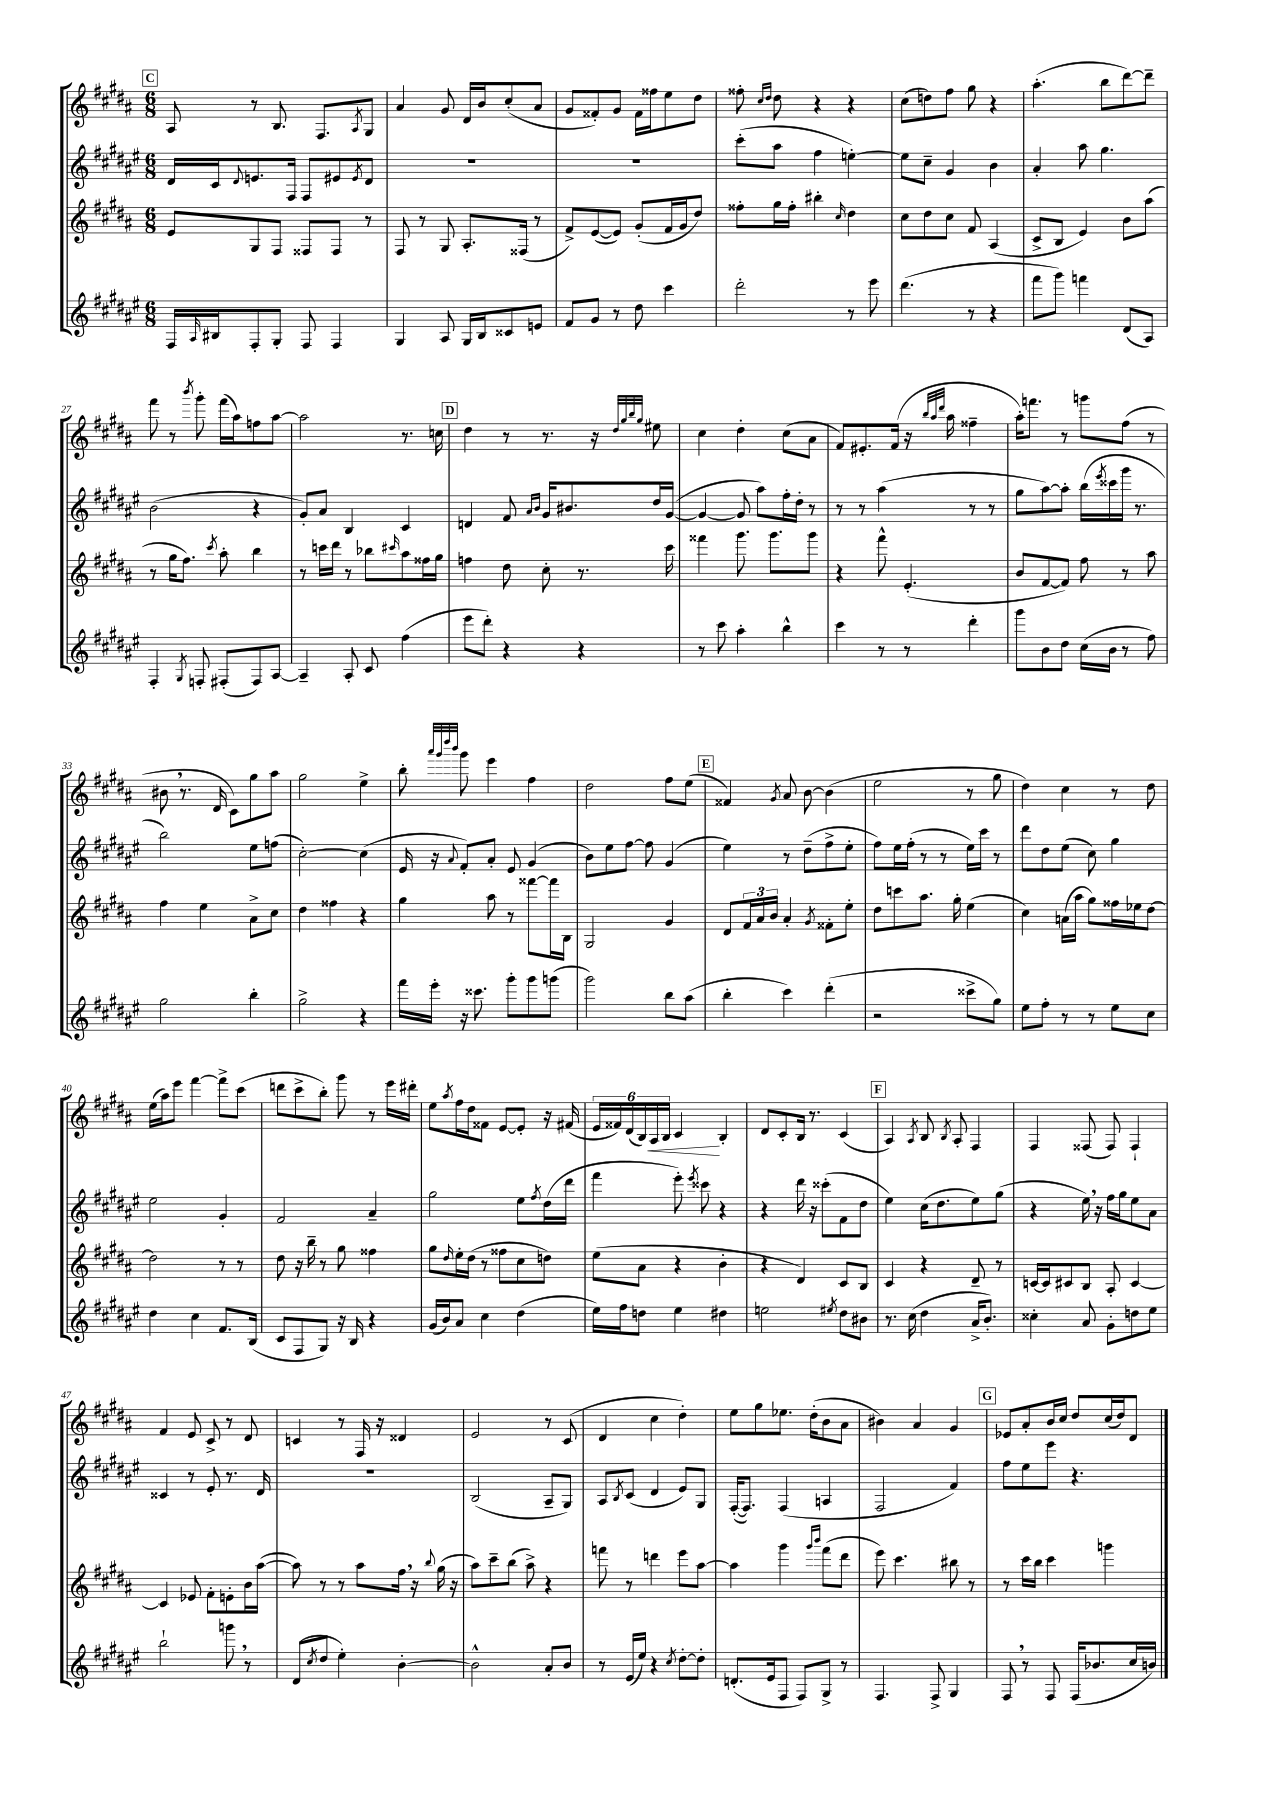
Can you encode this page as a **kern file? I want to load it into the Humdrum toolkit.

**kern	**kern	**kern	**kern
*staff4	*staff3	*staff2	*staff1
*clefG2	*clefG2	*clefG2	*clefG2
*k[f#c#g#d#a#e#]	*k[f#c#g#d#a#]	*k[f#c#g#d#a#e#]	*k[f#c#g#d#a#]
*M6/8	*M6/8	*M6/8	*M6/8
16F#/LL	8e/L	16d#/LL	8A#/
16qqA#/	.	.	.
16B#/J	.	16c#/J	.
.	.	8qqd#/	.
8F#'/	8G#/	8.e/	8r
8G#'/J	8F#/J	.	8.B/
.	.	16F#/Jk	.
8F#/	8F##/L	8F#/L	.
.	.	.	8.F#/L
4F#/	8F##/J	8e#/	.
.	.	8qe#/	8qA#/
.	8r	8d#/J	8G#/J
=	=	=	=
4G#/	8F#/	2.r	4a#/
.	8r	.	.
8A#/	8G#/	.	8g#/
16G#/LL	8.A#'/L	.	16d#/LL
16B/J	.	.	16b/J
8c##/	.	.	(8cc#'/
.	(16F##/Jk	.	.
8e/J	8r	.	8a#/J
=	=	=	=
8f#/L	8f#^/L)	2.r	8g#/L
8g#/J	([8e/	.	8f##'/)
8r	8e/]J)	.	8g#/J
8dd#\	(8g#'/L	.	16f##\LL
.	.	.	16ff##\J
4ccc#\	16f#/L	.	8ee\
.	16g#/J	.	.
.	8dd#/J)	.	8dd#\J
=	=	=	=
2ddd#'\	8ff##'\L	(8ccc#'\L	8ff##'\
.	.	.	16qqcc#/LL
.	.	.	16qqdd#/JJ
.	16gg#\L	8aa#\J	8dd#\
.	16ff##'\JJ	.	.
.	4bb#'\	4ff#\	4r
.	16qqcc#/	.	.
8r	4dd#\	[4ee'\)	4r
8eee#\	.	.	.
=	=	=	=
(4.ddd#\	8cc#\L	8ee\]L	(8cc#\L
.	8dd#\	8cc#~\J	8dd\)
.	8cc#\J	4g#/	8ff#\J
8r	8f#/	.	8gg#\
4r	(4A#/	4b\	4r
=	=	=	=
8fff#\L	8c#^/L	4a#'/	(4.aa#'\
8ggg#\J)	8B/J	.	.
4fff\	4e/)	8aa#\	.
.	.	4.gg#\	8bb\L
(8d#/L	8b\L	.	[8ddd#\)
8A#/J)	(8aa#\J	.	8ddd#~\]J
=	=	=	=
4F#'/	8r	(2b\	8fff#\
.	16gg#\LK	.	8r
.	8.ff#\J)	.	.
8qG#/	.	.	8qbbb/
8F'/	.	.	8ggg#'\
.	8qccc#/	.	.
(8F#'/L	8aa#'\	.	(16fff#\LL
.	.	.	16aa#\J)
8F#/)	4bb\	4r	8ff\
[8A#/J	.	.	[8aa#\J
=	=	=	=
4A#~/]	8r	8g#'/L)	2aa#\]
.	16ccc\LL	8a#/J	.
.	16ddd#\JJ	.	.
8A#'/	8r	4B/	.
8c#/	8bb-\L	.	.
.	16qqccc#/	.	.
(4ff#\	8aa#\	4c#/	8.r
.	16ff##\L	.	.
.	16gg#\JJ	.	16cc\
=	=	=	=
8eee#\L	4ff\	4d/	4dd#\
8ddd#'\J)	.	.	.
4r	8dd#\	8f#/	8r
.	.	16qqa#/LL	.
.	.	16qqb/JJ	.
.	8cc#'\	16g#/LK	8.r
.	.	8.b#/	.
4r	8.r	.	.
.	.	.	16r
.	.	.	32qqdd#/LLL
.	.	.	32qqgg#/
.	.	.	32qqbb/
.	.	.	32qqgg#/JJJ
.	.	16dd#/L	8ee#\
.	16ccc#\	([16g#/JJ	.
=	=	=	=
8r	4fff##\	4g#/_	4cc#\
8ccc#\	.	.	.
4aa#'\	8.ggg#\	8g#/]	4dd#'\
.	.	8aa#\L)	.
.	8.ggg#\L	.	.
4bb^^\	.	16ff#'\L	(8cc#\L
.	.	16dd#'\JJ	.
.	8ggg#\J	8r	8a#\J
=	=	=	=
4ccc#\	4r	8r	8f#/L)
.	.	8r	8.e#'/
8r	8fff#^^\	(4aa#\	.
.	.	.	(16f#/Jk
8r	(4.e'/	.	16r
.	.	.	32qqbb/LLL
.	.	.	32qqaa#/
.	.	.	32qqddd#/JJJ
.	.	.	16aa#\
4ddd#'\	.	8r	4ff##~\
.	.	8r	.
=	=	=	=
8ggg#\L	8b/L	8gg#\L	16aa#'\LK)
.	.	.	8.fff\J
8b\	[8f#/	[8aa#\)	.
8dd#\J	8f#/]J)	8aa#'\]J	8r
(16cc#\LL	8ff#\	(16bb\LL	8ggg\L
.	.	8qeee#/	.
16b\JJ	.	16ccc##\	.
8r	8r	16ggg#\JJ	(8ff#\J
.	.	8.r	.
8ff#\)	8aa#\	.	8r
=	=	=	=
2gg#\	4ff#\	2bb\)	8b#\
.	.	.	8.r
.	4ee\	.	.
.	.	.	16d#/
.	.	.	8c#\L)
4bb'\	8a#^\L	8ee#\L	8gg#\
.	8cc#\J	(8ff\J	8aa#\J
=	=	=	=
2gg#^\	4dd#\	[2cc#'\)	2gg#\
.	4ff##\	.	.
4r	4r	(4cc#\]	4ee^\
=	=	=	=
16fff#\LL	4gg#\	16e#/	8bb'\
16eee#'\JJ	.	16r	.
.	.	.	32qqaaa#/LLL
.	.	.	32qqggg#/
.	.	.	32qqdddd#/
.	.	8qqa#/	32qqbbb/JJJ
16r	.	8f#'/L)	8ggg#\
8.ccc##\	.	.	.
.	8aa#\	8a#'/J	4eee\
8ggg#'\L	8r	8e#/	.
8ggg#\	[8fff##\L	(4g#/	4ff#\
(8ggg\J	16fff##\]L	.	.
.	16B\JJ	.	.
=	=	=	=
2ggg#\)	2G#/	8b\L)	2dd#\
.	.	8ee#\	.
.	.	[8ff#\J	.
.	.	8ff#\]	.
8bb\L	4g#/	(4g#/	8ff#\L
(8aa#\J	.	.	(8ee\J
=	=	=	=
4bb'\	8d#/L	4ee#\)	4f##/)
.	24f#/L	.	.
.	24a#/	.	.
.	24b/JJ	.	.
.	.	.	8qg#/
4ccc#\)	4a#'/	8r	8a#/
.	.	(8dd#~\L	[8b\
.	8qg#/	.	.
(4ddd#'\	8f##'\L	8ff#^\	(4b\]
.	8ee'\J	8ee#'\J	.
=	=	=	=
2r	8dd#\L	8ff#\L)	2ee\
.	8ccc\	16ee#\L	.
.	.	(16ff#'\JJ	.
.	8.aa#\J	8r	.
.	.	8r	.
.	16gg#'\	.	.
8ccc##^\L	(4ee\	16ee#\LL)	8r
.	.	16ccc#\JJ	.
8gg#\J)	.	8r	8gg#\
=	=	=	=
8ee#\L	4cc#\)	8ddd#\L	4dd#\)
8ff#'\J	.	8dd#\	.
8r	(16a\LL	(8ee#\J	4cc#\
.	16aa#\JJ	.	.
8r	8gg#\L)	8cc#\)	.
8ee#\L	16ff##\L	4gg#\	8r
.	16ee-\J	.	.
8cc#\J	[8dd#\J	.	8dd#\
=	=	=	=
4dd#\	2dd#\]	2ee#\	(16ee\LL
.	.	.	16aa#\J)
.	.	.	8eee\J
4cc#\	.	.	[4fff#\
8.f#/L	8r	4g#'/	8fff#^\]L
.	8r	.	(8ccc#\J
(16B/Jk	.	.	.
=	=	=	=
8c#/L	8dd#\	2f#/	8ddd\L
8F#/	16r	.	8ccc#^\
.	16bb~\	.	.
8G#/J)	8r	.	8bb'\J)
16r	8gg#\	.	8ggg#\
16B/	.	.	.
4r	4ff##\	4a#~/	8r
.	.	.	16eee\LL
.	.	.	16ddd#'\JJ
=	=	=	=
(16g#/LL	8gg#\L	2gg#\	8ee\L
16b/J)	.	.	.
.	16qqdd#/	.	8qaa#/
8a#/J	16ee'\L	.	16ff#\L
.	(16dd#\JJ	.	16dd#\J
4cc#\	8r	.	8f##\J
.	8ff##\L	.	[8e/L
(4dd#\	8cc#\	8ee#\L	8e'/]J
.	.	8qff#/	.
.	8dd\J)	(16dd#\L	16r
.	.	16ddd#\JJ	(16f#/
=	=	=	=
16ee#\LL)	(8ee\L	4fff#\	24e/LL
.	.	.	24f##/)
16ff#\J	.	.	.
.	.	.	(24d#/
8dd\J	8a#\J	.	24B/)
.	.	.	24A#/
.	.	.	24B/JJ
4ee#\	4r	8eee#'\)	4c#/
.	.	8qeee#/	.
.	.	8ccc##\	.
4dd#\	4b'\	4r	4B'/
=	=	=	=
2ee\	4r	4r	8d#/L
.	.	.	8c#'/
.	4d#/)	16ddd#\	16B/Jk
.	.	16r	8.r
.	.	(8ccc##'\L	.
8qee#/	.	.	.
8dd#\L	8c#/L	8f#\	(4c#/
8b#\J	8B/J	8dd#\J	.
=	=	=	=
8.r	4c#/	4ee#\)	4A#/)
(16cc#\	.	.	.
.	.	.	8qA#/
4dd#\	4r	(16cc#\LK	8B/
.	.	8.dd#\	.
.	.	.	8qB/
.	.	.	8A#'/
16a#^/LK	8d#~/	8ee#\)	4F#/
8.b'/J)	.	.	.
.	8r	(8gg#\J	.
=	=	=	=
4cc##'\	[16c/LL	4r	4F#/
.	16c/]J	.	.
.	8c#/	.	.
8a#/	8B/J	16ee#\)	(8F##/
.	.	16r	.
8g#'\L	8A#'/	16ff#\LL	8F##/)
.	.	16gg#\J	.
8dd\	[4c#/	8ee#\	4F##`/
8ee#\J	.	8a#\J	.
=	=	=	=
2bb`\	4c#/]	4c##/	4f#/
.	8e-/	8r	8e/
.	8f#'\L	8e#'/	8c#^/
8ggg\	8e'\	8.r	8r
8r	16b\L	.	8d#/
.	([16aa#\JJ	16d#/	.
=	=	=	=
(8d#/L	8aa#\])	2.r	4c/
8qcc#/	.	.	.
8dd#/J	8r	.	.
4ee#'\)	8r	.	8r
.	8aa#\L	.	16F#/
.	.	.	16r
[4b'\	16ff#\Jk	.	4d##/
.	16r	.	.
.	8qqbb/	.	.
.	(16gg#\	.	.
.	16r	.	.
=	=	=	=
2b^^\]	8aa#\L)	(2B/	2e/
.	8ccc#~\	.	.
.	(8bb\J	.	.
.	8aa#^\)	.	.
8a#'/L	4r	8A#~/L	8r
8b/J	.	8G#/J)	(8c#/
=	=	=	=
8r	8fff\	8A#/L	4d#/
.	.	8qB/	.
(16e#/LL	8r	(8c#/J	.
16ee#/JJ)	.	.	.
4r	4ddd\	4d#/	4cc#\
8qcc#/	.	.	.
[8dd#'\L	8eee\L	8e#/L)	4dd#'\)
8dd#'\]J	[8aa#\J	8G#/J	.
=	=	=	=
(8.d'/L	4aa#\]	([16F#'/LK	8ee\L
.	.	8.F#/]J)	.
.	.	.	8gg#\
16e#/k	.	.	.
8F#/J	4ggg#\	(4F#/	8.ee-\J
8F#/L)	.	.	.
.	.	.	(16dd#'\LK
.	16qqggg#/LL	.	.
.	16qqbbb/JJ	.	.
8G#^/J	(8fff#\L	4A/	8b\
8r	8ddd#\J	.	8a#\J
=	=	=	=
4.F#/	8eee\)	2F#/	4b#\)
.	4.ccc#\	.	.
.	.	.	4a#/
8F#^/	.	.	.
4G#/	8bb#\	4f#/)	4g#/
.	8r	.	.
=	=	=	=
8F#/	8r	8ff#\L	8e-/L
8r	16ccc#\LL	8ee#\	8a#'/
.	16bb\JJ	.	.
8F#/	4ccc#\	8eee#\J	16b/L
.	.	.	16cc#/JJ
(16F#/LK	.	4.r	8dd#/L
8.b-/	.	.	.
.	4ggg\	.	(16cc#/L
.	.	.	16dd#/J)
16cc#/L	.	.	8d#/J
16b/JJ)	.	.	.
==	==	==	==
*-	*-	*-	*-
